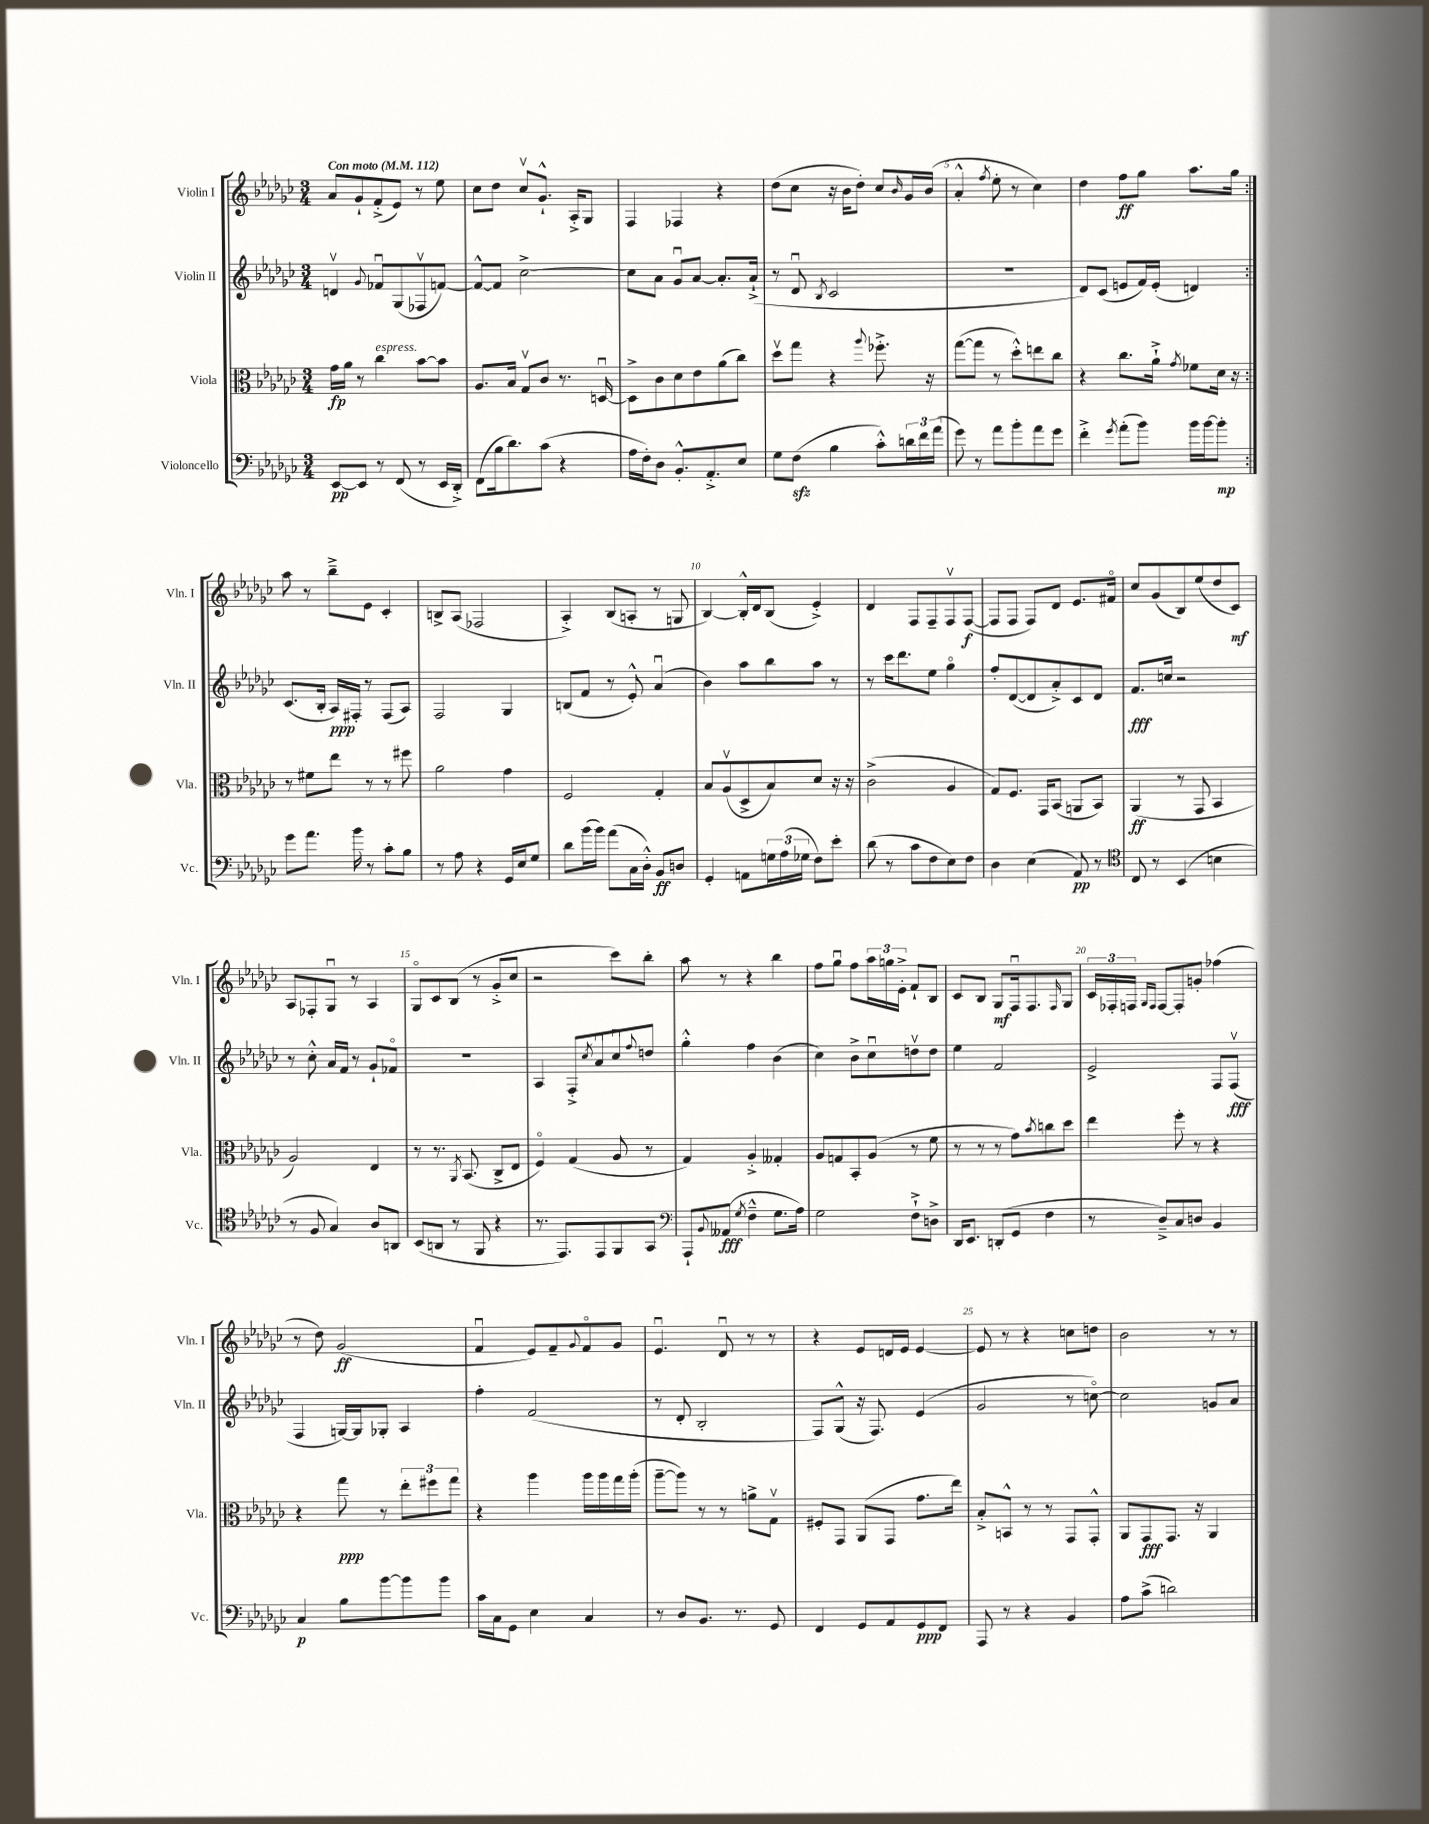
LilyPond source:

<<
\new StaffGroup <<
\new Staff = "s0" \with { instrumentName = "Violin I" shortInstrumentName = "Vln. I" } {
    \clef treble \key ges \major \numericTimeSignature \time 3/4 \tempo "Con moto" 4 = 112
    \repeat volta 2 { aes'8 ges'8-! f'8-.->( ees'8) r8 ees''8 |
    ces''8 des''8 ces''8\upbow ges'8.-!-^ aes16-.-> ges8 |
    f4 fes4 r4 |
    des''8( ces''8 r16 bes'16 des''8-.) ces''8 \grace { bes'16 } ges'16 bes'16( |
    aes'4-.-^ \acciaccatura { f''8 } ees''8-. r8 ces''4) |
    des''4 f''8\ff ges''8 aes''8. ges''16 | }
    aes''8 r8 bes''8---> ees'8 ces'4-. |
    b8-> aes8( fes2 |
    aes4-.->) bes8( a8-. r8 g8 |
    bes4~) bes16-.-^ des'16 bes8( ees'4-.->) |
    des'4 f8 f8-- f8\upbow f8~\f( |
    f8 f8 f8) des'8 ees'8. fis'16\flageolet |
    ces''8 ges'8( bes8) ees''8( des''8 ces'8\mf) |
    aes8 fes8-. ges8\downbow r8 aes4 |
    ges8\flageolet ces'8 bes8( r8 ges'8-.-> ces''8 |
    r2 ces'''8) bes''8-. |
    aes''8 r8 r4 bes''4 |
    f''8 ges''8\downbow f''8 \tuplet 3/2 { aes''16 g''16 ees'16-.-> } f'8-! bes8 |
    ces'8 bes8 ges8\mf f16\downbow f8. \grace { f16 } ges8 |
    \tuplet 3/2 { ces'16 fes16-. f16 } \grace { ges16 f16 } f8~ f8-. g'8-. fes''4( |
    r8 des''8) ges'2\ff( |
    f'4\downbow ees'8) f'8-- \appoggiatura { ges'8 } f'8\flageolet ges'8 |
    ees'4.\downbow des'8\downbow r8 r8 |
    r4 ees'8 d'16 ees'16 ees'4~ |
    ees'8 r8 r4 c''8 d''8 |
    bes'2 r8 r8 \bar "|." |
}
\new Staff = "s1" \with { instrumentName = "Violin II" shortInstrumentName = "Vln. II" } {
    \clef treble \key ges \major \numericTimeSignature \time 3/4
    \repeat volta 2 { d'4\upbow \appoggiatura { ges'8 } fes'8\downbow ges8( fes8\upbow f'8~) |
    f'8~-^ f'8 ces''2~-> |
    ces''8 aes'8 ges'8\downbow aes'8~ aes'8.-. aes'16-!->( |
    r8 des'8\downbow \acciaccatura { bes8 } ces'2 |
    R2. |
    des'8) ces'8( e'8 f'16) e'16-.( d'4) | }
    ces'8.( bes16-. aes16\ppp) fis16-. r8 fis8( aes8) |
    f2 ges4 |
    b8( f'8 r8 ees'8-.-^) aes'4\downbow( |
    bes'4) aes''8 bes''8 aes''8 r8 |
    r8 ces'''16 des'''8. ees''8 ges''4\flageolet |
    f''8-. des'8~( des'8 aes'8-.->) ces'8 des'8 |
    f'8.\fff c''16 r2 |
    r8 ces''8-.-^ aes'16 f'16 r8 ges'8-! fes'8\flageolet |
    R2. |
    aes4 f8-.-> \acciaccatura { ces''8 } aes'8\downbow ces''8\downbow \appoggiatura { f''8 } d''8 |
    ges''4-.-^ f''4 bes'4( |
    ces''4) bes'8-> ces''8\downbow d''8\upbow d''8 |
    ees''4 f'2 |
    ees'2-> f8 f8\upbow\fff( |
    f4 g16~) g16 ges8-. aes4 |
    f''4-. f'2( |
    r8 des'8-. bes2-. |
    f8) ges8-^( r16 f8.) ees'4( |
    ges'2 r8 c''8~\flageolet) |
    c''2 g'8 aes'8 \bar "|." |
}
\new Staff = "s2" \with { instrumentName = "Viola" shortInstrumentName = "Vla." } {
    \clef alto \key ges \major \numericTimeSignature \time 3/4
    \repeat volta 2 { ges'16\fp aes'16 r8 ces''4^\markup { \italic "espress." } bes'8~ bes'8 |
    aes8. bes16 ges8\upbow ces'8 r8. d16~\downbow |
    d8-> ces'8 des'8 ees'8 aes'8( ces''8) |
    des''8\upbow ges''8 r4 \appoggiatura { aes''8 } fes''8.-.-> r16 |
    ges''8~( ges''8 r8 des''8-.-^) e''8 ces''8 |
    r4 ces''8. aes'16-!-> \acciaccatura { ges'8 } fes'8 des'16 r16 | }
    r8 fis'8 ees''8 r8 r8 fis''8 |
    aes'2 ges'4 |
    f2 ges4-. |
    bes8 aes8\upbow( des8-> bes8) des'8 r16 r16 |
    ces'2->( aes4 |
    ges8) f8. ges,16 bes,8( a,8 bes,8) |
    aes,4\ff( r8 ges,8 bes,4 |
    aes2) ees4 |
    r8 r8. \acciaccatura { aes,8 } bes,8.( ces8-> ees8 |
    f4\flageolet) ges4( aes8 r8 |
    ges4) aes4-.-> geses4-. |
    aes8 g8 bes,8-. aes8( r8 f'8 |
    r8 r8 r8 ges'8) \acciaccatura { bes'8 } c''8 des''8 |
    ees''4 f''8-. r8 r4 |
    r4 ges''8\ppp r8 \tuplet 3/2 { ees''8-. fis''8 ges''8 } |
    r4 aes''4 aes''16 aes''16 ges''16 aes''16-.( |
    aes''8~-- aes''8) r8 r8 a'8-> ges8\upbow |
    fis8-. ges,8 aes,8( ges,8 ges'8. ees''16) |
    bes8-.-> b,8-^ r8 r8 ges,8 ges,8-.-^ |
    aes,8 ges,8\fff ges,8. r16 aes,4 \bar "|." |
}
\new Staff = "s3" \with { instrumentName = "Violoncello" shortInstrumentName = "Vc." } {
    \clef bass \key ges \major \numericTimeSignature \time 3/4
    \repeat volta 2 { ees,8~\pp ees,8 r8 f,8( r8 ees,16 des,16-.->) |
    f,8( bes16 des'8.) ces'8( r4 |
    aes16 f16-.) des8 bes,8.-.-^ aes,8.-.-> ees8 |
    ges8 f8\sfz( bes4 ces'8-.-^) \tuplet 3/2 { d'16 f'16 aes'16( } |
    ges'8) r8 aes'8 bes'8-. aes'8 ges'8 |
    f'4-.-> \acciaccatura { ges'8 } aes'8-.( bes'8) bes'16 bes'16~ bes'8-.\mp | }
    ges'8 aes'8. bes'16 r8 ces'8-. bes8 |
    r8 aes8 r4 ges,16 ees16 ges8 |
    des'8 bes'16( bes'16) aes'8( ces16 des16-.-^) bes,8\ff d8 |
    ges,4-. a,8 \tuplet 3/2 { g16 aes16( ges16 } f8) ees'8-. |
    des'8( r8 ces'8 f8 ees8) f8 |
    des4 ees4( aes,8\pp) r8 |
    \clef tenor ces8 r8 bes,4( b4 |
    r8 f8 ges4) aes8 a,8 |
    bes,8( a,8 r8 f,8 r4 |
    r8. ees,8.) ees,8 f,8 ges,8 |
    \clef bass aes,,8-! \appoggiatura { bes,8 } aeses,8\fff( \acciaccatura { ges8 } f4---^ ges8. aes16) |
    ges2 f8-!-> d8-> |
    des,16 ees,8. d,8-.( ges,8 f4 |
    r8 des8--->) ces8 d8 bes,4 |
    ces4\p bes8 bes'8~ bes'8 bes'8 |
    ces'16 ces16 ges,8 ees4 ces4 |
    r8 des8 bes,8. r8. ges,8 |
    f,4 ges,8 aes,8 ges,8\ppp f,8 |
    aes,,8 r8 r4 bes,4 |
    aes8 ces'8->( d'2) \bar "|." |
}
>>
>>
\layout { \context { \Score \override BarNumber.break-visibility = ##(#f #t #t) barNumberVisibility = #(every-nth-bar-number-visible 5) } }
